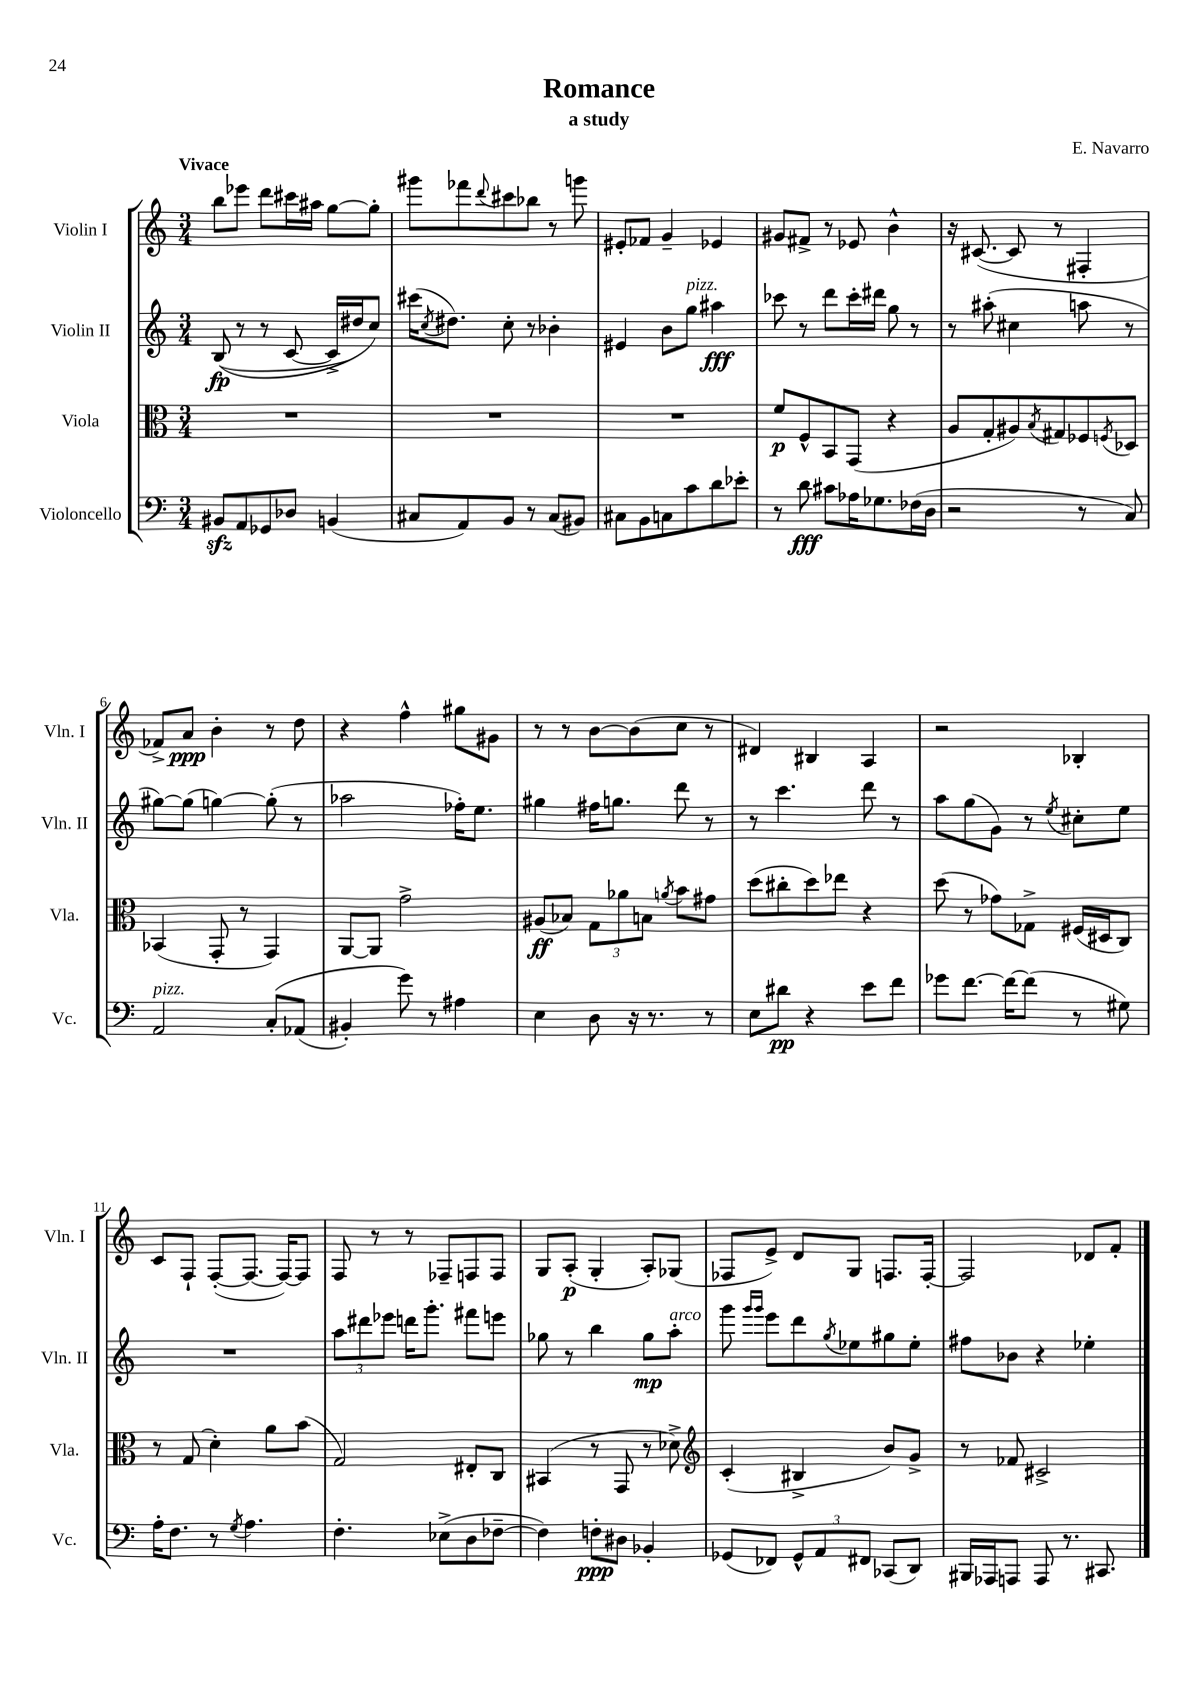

**kern	**kern	**kern	**kern
*staff4	*staff3	*staff2	*staff1
*clefF4	*clefC3	*clefG2	*clefG2
*k[]	*k[]	*k[]	*k[]
*M3/4	*M3/4	*M3/4	*M3/4
8BB#	2.r	&((8B	8bb
8AA	.	8r	8eee-
8GG-	.	8r	8ddd
8D-	.	[8c	16ccc#
.	.	.	16aa#
(4BB	.	16c^]	[8gg
.	.	16dd#)	.
.	.	8cc&)	8gg']
=	=	=	=
8C#	2.r	(16ccc#	8ggg#
.	.	8qcc	.
.	.	8.dd#)	.
8AA)	.	.	8fff-
.	.	.	8qqddd
8BB	.	8cc'	8ccc#
8r	.	8r	8bb-
(8C#	.	4b-'	8r
8BB#)	.	.	8ggg
=	=	=	=
8C#	2.r	4e#	8e#'
8BB	.	.	8f-
8C	.	8b	4g~
8c	.	8gg	.
8d	.	4aa#	4e-
8e-'	.	.	.
=	=	=	=
8r	8f	8ccc-	8g#
8d	8F^^	8r	8f#^
8c#	8BB	8ddd	8r
16A-	(8GG	16ccc-'	8e-
8.G-	.	16ddd#	.
.	4r	8gg	4b^^
(16F-	.	8r	.
16D	.	.	.
=	=	=	=
2r	8A	8r	16r
.	.	.	([8.c#
.	8G'	(8aa#'	.
.	8A#)	4cc#	8c#]
.	8qB	.	.
.	8G#	.	8r
8r	8F-	8aa	4F#'
.	8qF	.	.
8C)	8D-	8r	.
=	=	=	=
2AA	(4BB-	[8gg#)	8f-^)
.	.	(8gg#]	8a
.	8GG'	[4gg)	4b'
.	8r	.	.
&(8C'	4GG)	(8gg']	8r
(8AA-	.	8r	8dd
=	=	=	=
4BB#')	[8AA	2aa-	4r
.	8AA]	.	.
8g&)	2g^	.	4ff^^
8r	.	.	.
4A#	.	16ff-')	8gg#
.	.	8.ee	.
.	.	.	8g#
=	=	=	=
4E	(8A#	4gg#	8r
.	8B-)	.	8r
8D	12G	16ff#	[8b
.	.	8.gg	.
.	12a-	.	.
16r	.	.	(8b]
.	12B	.	.
8.r	.	.	.
.	8qa	.	.
.	8b	8ddd	8cc
8r	8g#	8r	8r
=	=	=	=
8E	(8dd	8r	4d#)
8d#	8cc#'	4.ccc	.
4r	8dd)	.	4B#
.	8ee-	.	.
8e	4r	8ddd	4A
8f	.	8r	.
=	=	=	=
8g-	(8dd	8aa	2r
[8.f	8r	(8gg	.
.	8g-)	8g)	.
16f_	.	.	.
(8f]	8G-^	8r	.
.	.	8qee	.
8r	(16F#	8cc#'	4B-'
.	16D#	.	.
8G#)	8C)	8ee	.
=	=	=	=
16A'	8r	2.r	8c
8.F	.	.	.
.	(8G	.	8F`
8r	4d')	.	([8F'
8qG	.	.	.
4.A	.	.	8.F_
.	8a	.	.
.	.	.	16F_)
.	(8b	.	8F]
=	=	=	=
4.F'	2G)	12aa	8F
.	.	12ddd#	.
.	.	.	8r
.	.	12eee-	.
.	.	16ddd	8r
.	.	8.ggg'	.
(8E-^	.	.	8F-~
8D	8E#'	8fff#	8F
[8F-~	8C	8eee	8F
=	=	=	=
4F-])	(4BB#	8gg-	8G
.	.	8r	(8A'
8F'	8r	4bb	4G'
8D#	8GG	.	.
4BB-'	8r	8gg-	8A')
.	8d-^)	8aa'	(8G-
=	=	=	=
*	*clefG2	*	*
(8GG-	(4c'	8ggg	8F-
.	.	16qqggg	.
.	.	16qqggg	.
8FF-)	.	8eee	8e^)
12GG-^^	4B#^	8ddd	8d
12AA	.	.	.
.	.	8qgg	.
.	.	8ee-	8G
12FF#	.	.	.
(8CC-	8b)	8gg#	8.F
8DD)	8g^	8ee-'	.
.	.	.	[16F'
=	=	=	=
16BBB#	8r	8ff#	2F]
16AAA-	.	.	.
8AAA	8f-	8b-	.
8AAA	2c#^	4r	.
8.r	.	.	.
.	.	4ee-'	8d-
8.CC#	.	.	.
.	.	.	8f'
==	==	==	==
*-	*-	*-	*-
